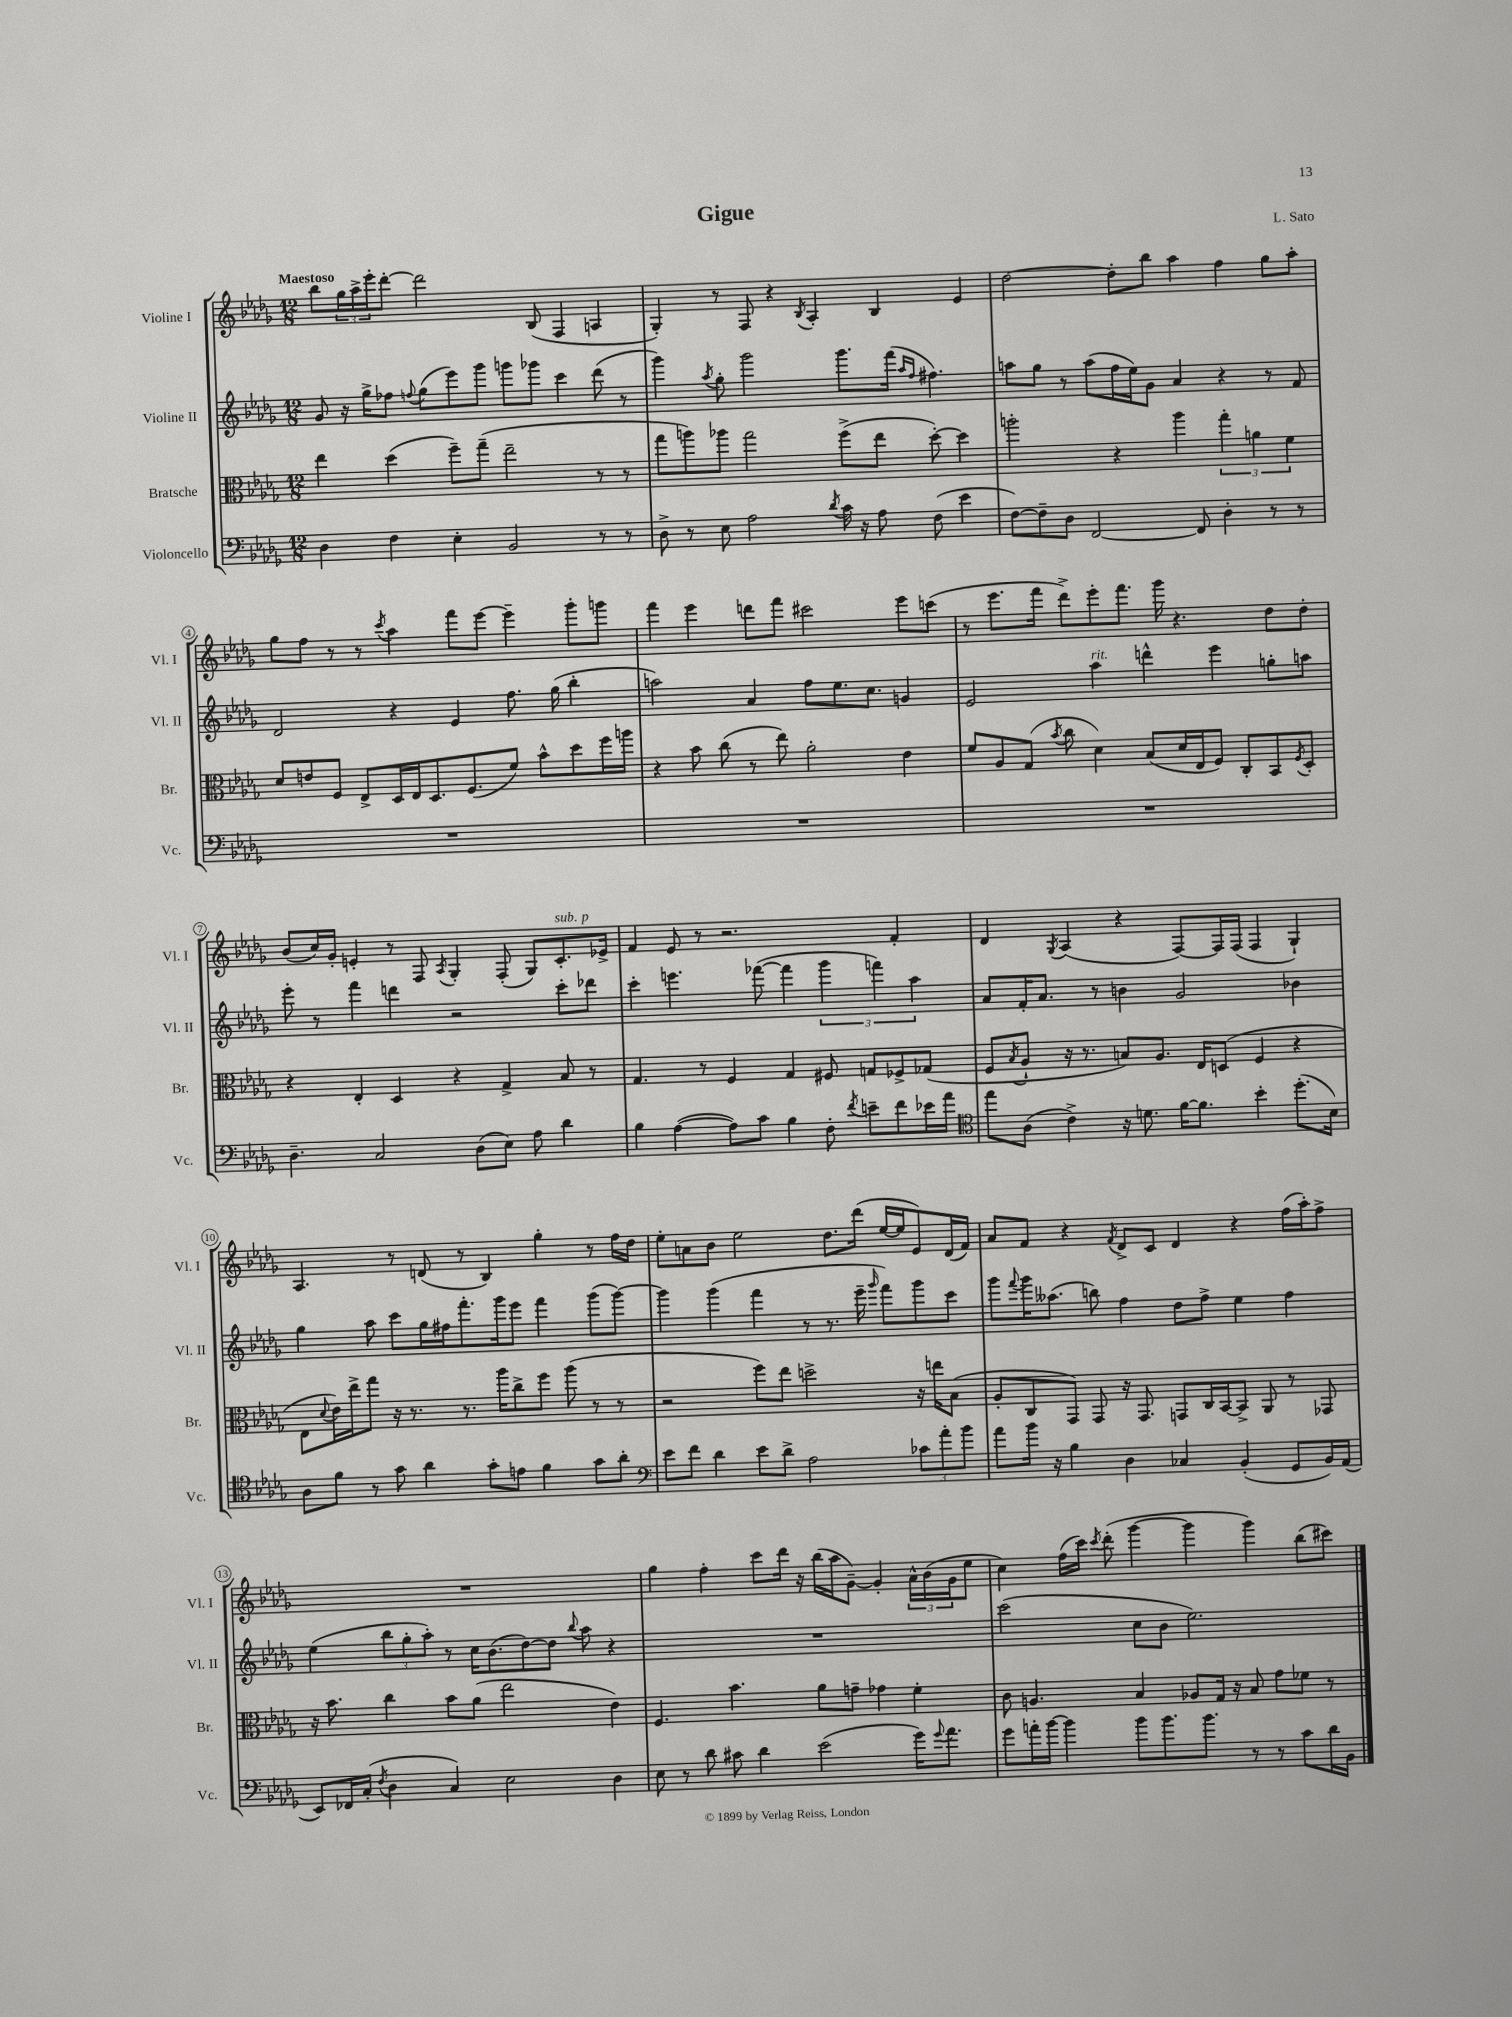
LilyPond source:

\header { title = "Gigue" composer = "L. Sato" }
<<
\new StaffGroup <<
\new Staff = "s0" \with { instrumentName = "Violine I" shortInstrumentName = "Vl. I" } {
    \clef treble \key des \major \numericTimeSignature \time 12/8 \tempo "Maestoso"
    bes''8 \tuplet 3/2 { ges''16 aes''16-> ees'''16-. } des'''8~-. des'''2 bes8( f4 a4 |
    ges4-.) r8 f8 r4 \acciaccatura { bes8 } aes4-. bes4 ees'4 |
    des''2~ des''8-. bes''8 aes''4 f''4 ges''8 aes''8-. |
    ges''8 f''8 r8 r8 \acciaccatura { c'''8 } aes''4 f'''8 ees'''8~ ees'''4-- ges'''8-. g'''8 |
    f'''4 ees'''4 d'''8 f'''8 cis'''2 ees'''8 c'''8( |
    r8 ees'''8. f'''16 des'''8->) ees'''8-. f'''8. ges'''16 r4. des''8 des''8-. |
    bes'8( c''16) ges'16-. e'4-. r8 f8 \acciaccatura { aes8 } ges4-. f8-.( ges8) c'8.-.^\markup { \italic "sub. p" } ees'16-> |
    f'4 ees'8 r8 r2. f'4-. |
    des'4 \acciaccatura { ges8 } aes4( r4 f8~) f16 f16( f4 ges4-!) |
    aes4. r8 d'8( r8 bes4) ges''4-. r8 f''16 des''16 |
    ees''8-. a'8 bes'8 ees''2 des''8. des'''16( ees''16~ ees''16 ees'8) des'16( f'16) |
    aes'8 f'8 r4 \acciaccatura { f'8 } des'8-> c'8 des'4 r4 f''16( aes''16-.) f''8-> |
    R1. |
    ges''4 f''4-. c'''8 des'''16 r16 bes''16( aes''16 ges'8~--) ges'4-. \tuplet 3/2 { aes'16-^ bes'16( ges'16 } ees''8 |
    c''4) f''16( c'''16) \acciaccatura { c'''8 } des'''8-.( ges'''4~ ges'''4 ges'''4) bes''8( cis'''8) \bar "|." |
}
\new Staff = "s1" \with { instrumentName = "Violine II" shortInstrumentName = "Vl. II" } {
    \clef treble \key des \major \numericTimeSignature \time 12/8
    ges'8 r16 ges''16-> fes''8 \appoggiatura { f''8 } ges''8( ees'''8) ges'''8 g'''8 ges'''8 c'''4 des'''8( r8 |
    ges'''4) \acciaccatura { aes''8 } ges''8-. ges'''2 ges'''8. f'''16( \grace { aes''16 f''16 } fis''4.) |
    a''8 ges''8 r8 a''8( f''16 ees''16) ges'8 aes'4 r4 r8 f'8 |
    des'2 r4 ees'4 f''8. ges''16( bes''4-. |
    a''2) aes'4 f''8 ees''8. c''8. g'4 |
    ees'2 aes''4^\markup { \italic "rit." } d'''4-^ ees'''4 g''8-. a''8 |
    ees'''8-. r8 f'''4 d'''4 r2 c'''8-. des'''8 |
    c'''4-. e'''4. fes'''8~( fes'''4 \tuplet 3/2 { ges'''4 f'''4) aes''4 } |
    aes'8 f'16-. aes'8. r8 b'4 ges'2 bes'4 |
    ges''4 aes''8 c'''8 ges''16 fis''16 f'''8.-. ges'''16 ees'''8 f'''4 ges'''8( ges'''8~) |
    ges'''4 ges'''4( f'''4 r8 r8. ees'''16-- \grace { ges'''16 } f'''8) ges'''8 c'''8 |
    ges'''8 \appoggiatura { f'''8 } ges'''16 aeses''8.( b''8) f''4 des''8 f''8-> ees''4 f''4 |
    ees''4( \tuplet 3/2 { bes''8 ges''8-. aes''8-.) } r8 c''16 bes'8.( des''8~) des''8 \appoggiatura { bes''8 } aes''8 r4 |
    R1. |
    c'''2( c''8 bes'8 ees''2.) \bar "|." |
}
\new Staff = "s2" \with { instrumentName = "Bratsche" shortInstrumentName = "Br." } {
    \clef alto \key des \major \numericTimeSignature \time 12/8
    ees''4 des''4( f''8--) ges''8--( ees''2-- r8 r8 |
    ges''8 a''8) aes''8 ges''2 f''8->( ees''8 des''8~-.) des''4 |
    a''2-. r4 a''4 \tuplet 3/2 { ges''4-. a'4 f'4 } |
    des'8 e'8 f8 ees8-> des16 ees16 des8. f8.( f'8) bes'8-^ des''8 f''16 a''16 |
    r4 bes'8 c''8( r8 ees''8) aes'2-. ees'4 |
    f'8 aes8 ges8( \acciaccatura { bes'8 } c''8 des'4) bes8( des'16 ees16 f8) c8-. bes,8 \acciaccatura { f8 } des8-. |
    r4 ees4-. des4 r4 ges4-> bes8 r8 |
    ges4. r8 f4 ges4 fis8 g8 fes8-> ges8( |
    f8 \acciaccatura { bes8 } aes8-! r16 r8. b8) aes8. ees16 d8( f4 r4 |
    ees8 \appoggiatura { des'8 } ees'16) ees''16-> ges''8 r16 r8. r8. aes''16 c''8-> f''8 aes''8( r8 r8 |
    r2 f''8) ees''8 d''2-> r16 e''16 bes8( |
    aes8-. c8 ges,8) ges,8 r16 ges,8. g,8 c16 bes,16~ bes,8-> aes,8 r8 ges,8 |
    r16 bes'8. c''4 bes'8 aes'8( ees''2 ees'4) |
    f4. bes'4. aes'8 g'8-- ges'4 f'4-. |
    c'8 a4. bes4 aes8 ges16 r16 bes8 ges'8 fes'8 r8 \bar "|." |
}
\new Staff = "s3" \with { instrumentName = "Violoncello" shortInstrumentName = "Vc." } {
    \clef bass \key des \major \numericTimeSignature \time 12/8
    des4 f4 ees4-. bes,2 r8 r8 |
    des8-> r8 ees8 aes2 \acciaccatura { des'8 } c'16 r16 aes8 f8( ees'4 |
    f8~) f8-- des8 f,2~ f,8 des4-. r8 r8 |
    R1. |
    R1. |
    R1. |
    des4.-- c2 des8( ees8) aes8 des'4 |
    bes4 aes4~( aes8) c'8 bes4 f8-. \acciaccatura { f'8 } e'8-- f'8 ees'16 aes'16 |
    \clef tenor ees''8 aes8( c'4->) r16 d'8. f'16~ f'8. bes'4-. des''8.-.( bes16) |
    aes8 f'8 r8 ges'8 aes'4 ges'8-. e'8 f'4 ges'8 aes'8-. |
    \clef bass ees'8 f'8 des'4 ees'8 des'8-> aes2 \tuplet 3/2 { ces'8 aes'8-. bes'8 } |
    aes'8 bes'16 r16 bes4 des4 ces4 bes,4-.( ges,8 bes,16) aes,16( |
    ees,8) fes,16 c16-.( \acciaccatura { f8 } des4 c4) ees2 des4 |
    ees8 r8 des'8 cis'8 des'4 ees'2( ges'16) \appoggiatura { ges'8 } aes'8. |
    ges'8 a'16-. bes'16~ bes'4 bes'8 bes'8. bes'8. r8 r8 c'8 des'16 bes,16 \bar "|." |
}
>>
>>
\layout { \context { \Score \override BarNumber.stencil = #(make-stencil-circler 0.1 0.3 ly:text-interface::print) } }
